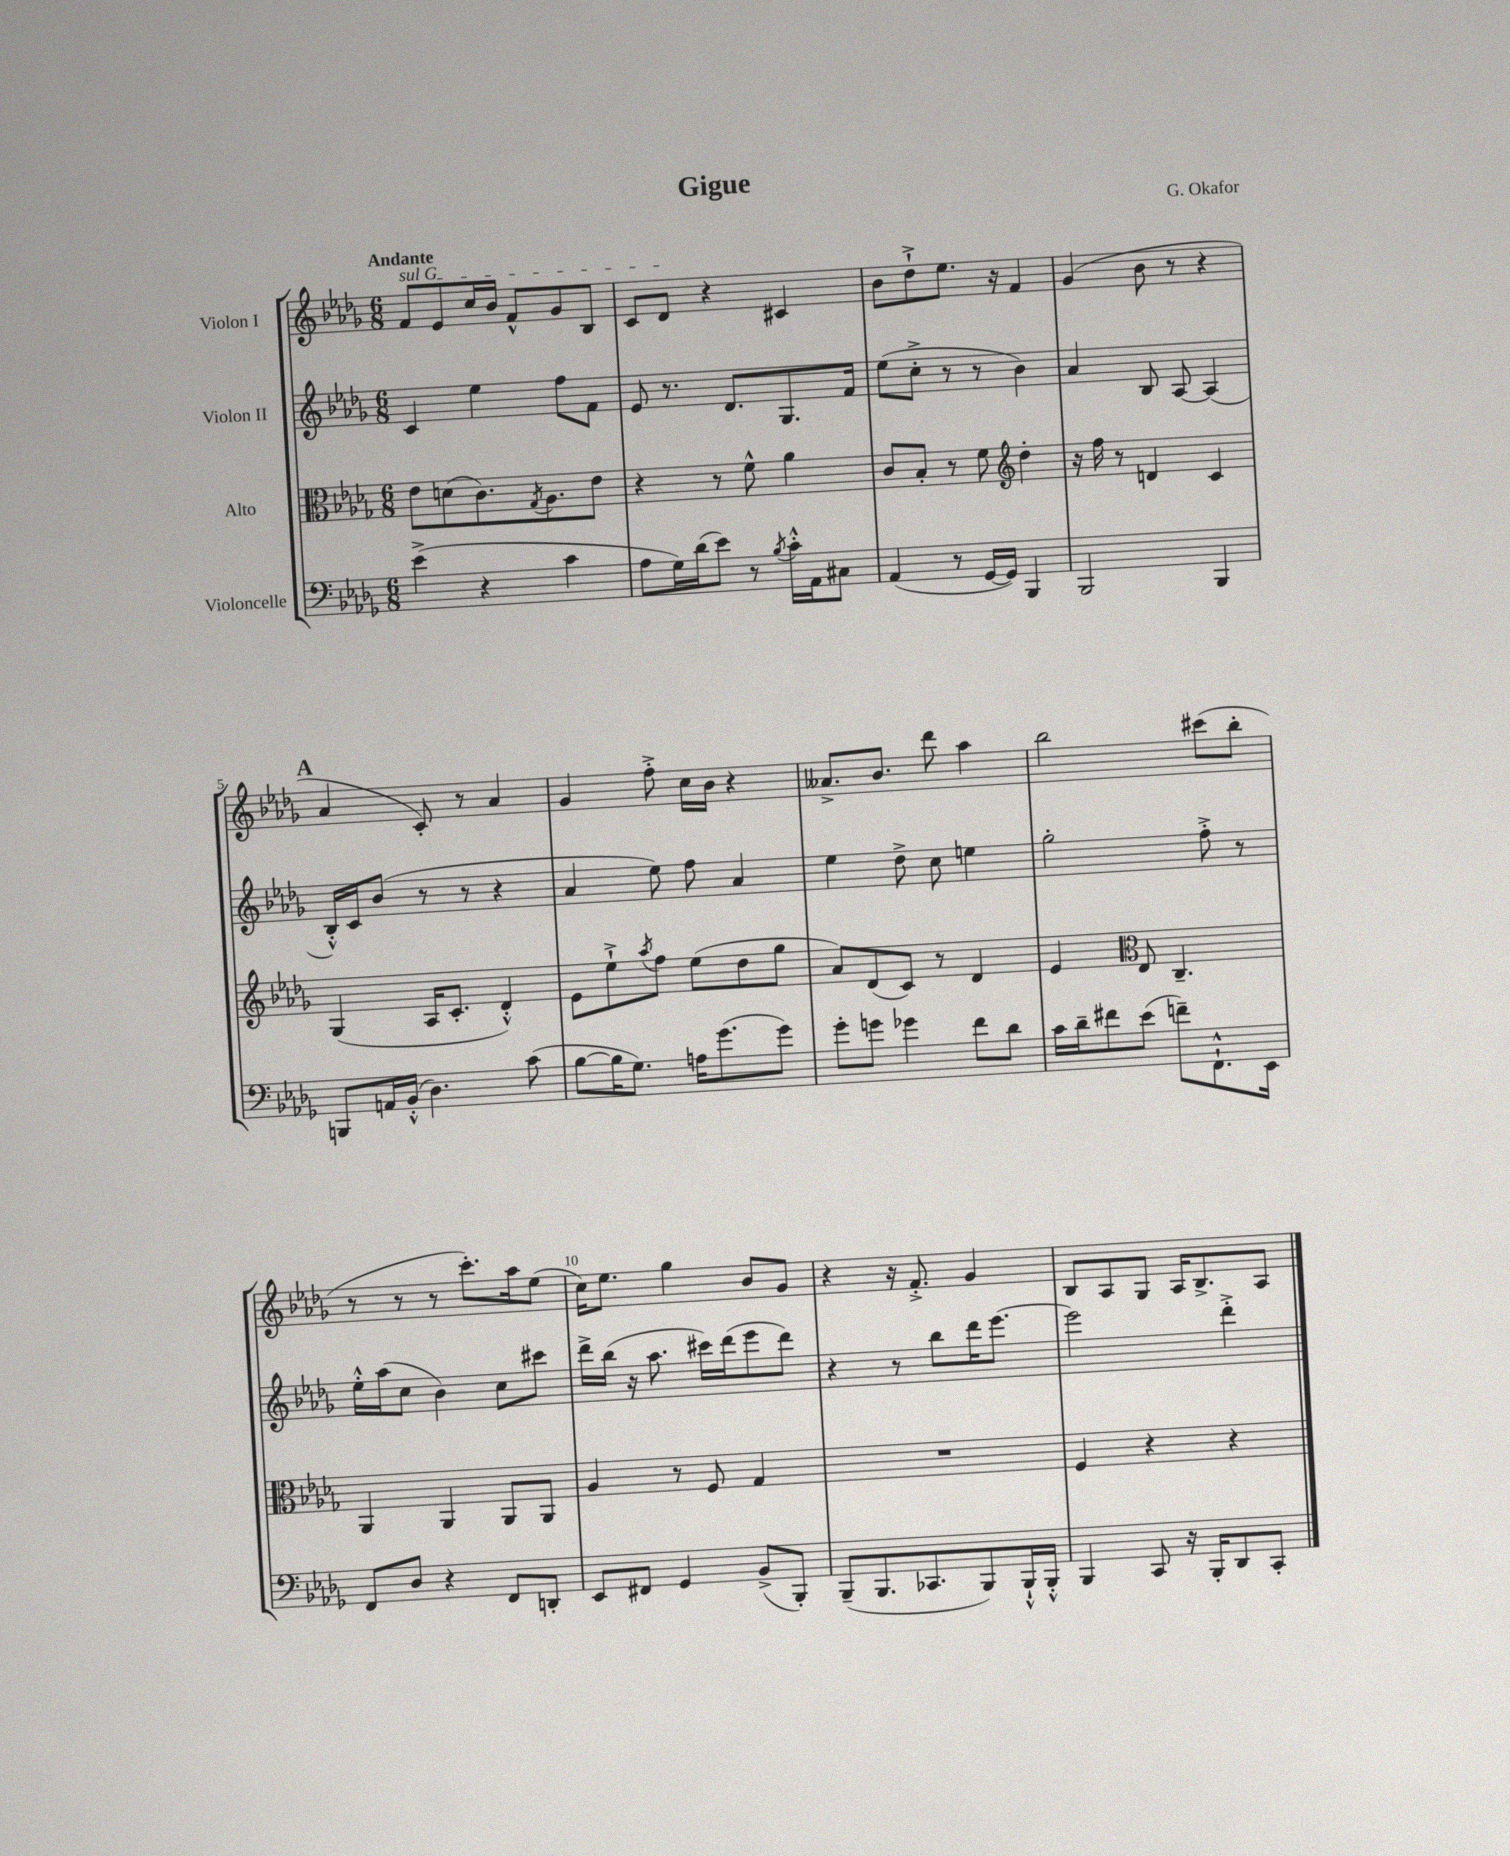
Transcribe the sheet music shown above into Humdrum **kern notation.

**kern	**kern	**kern	**kern
*part4	*part3	*part2	*part1
*staff4	*staff3	*staff2	*staff1
*I"Violoncelle	*I"Alto	*I"Violon II	*I"Violon I
*clefF4	*clefC3	*clefG2	*clefG2
*k[b-e-a-d-g-]	*k[b-e-a-d-g-]	*k[b-e-a-d-g-]	*k[b-e-a-d-g-]
*M6/8	*M6/8	*M6/8	*M6/8
=1	=1	=1	=1
!	!	!	!LO:TX:a:B:t=Andante
!	!	!	!LO:TX:a:i:t=sul G
(4e-^\	8e-\L	4c/	8f/L
.	(8dn\	.	8e-/
4r	8.c\)	4ee-\	16cc/L
.	.	.	16b-/JJ
.	.	.	8f^^/L
.	8qG-/	.	.
.	8.A-\	.	.
4c\	.	8ff\L	8g-/
.	8e-\J	8f\J	8B-/J
=2	=2	=2	=2
8A-\L	4r	8e-/	8c/L
16G-\L)	.	8.r	8d-/J
(16d-\J	.	.	.
8e-\J)	8r	.	4r
.	.	8.d-/L	.
8r	8f^^\	.	.
8qB-/	.	.	.
16c'^^\LL	4a-\	8.G-/	4c#X/
16AA-\J	.	.	.
8C#X\J	.	.	.
.	.	16f/Jk	.
=3	=3	=3	=3
(4AA-/	8c/L	(8ee-\L	8b-\L
.	8B-'/J	8cc'^\J	8dd-`^\
8r	8r	8r	8.ee-\J
[16GG-/LL	8f\	8r	.
16GG-/JJ])	.	.	16r
*	*clefG2	*	*
4BBB-/	4dd-'\	4b-\)	4f/
=4	=4	=4	=4
2BBB-/	16r	4a-/	(4g-/
.	16ff\	.	.
.	8r	.	.
.	4dn/	8B-/	8b-\
.	.	[8A-/	8r
4BBB-/	4c/	(4A-/]	4r
!!LO:LB:g=z
!!LO:REH:place=s1:t=A
=5	=5	=5	=5
8BBBn/L	(4G-/	16B-'^^/LL)	4a-/
.	.	16c/J	.
16AAn/L	.	(8b-/J	.
(16BB-'^^/JJ	.	.	.
4.D-\)	16A-/KL	8r	8c'/)
.	8.c'/J	.	.
.	.	8r	8r
.	4d-'^^/)	4r	4a-/
(8c\	.	.	.
=6	=6	=6	=6
[8B-\L	8e-\L	4a-/	4g-/
16B-\K]	8ee-`^\	.	.
8.G-\J)	.	.	.
.	8qaa-/	.	.
.	8ff\J	8ee-\)	8ff'^\
16An\KL	(8ee-\L	8ff\	16cc\LL
(8.g-\	.	.	16b-\JJ
.	8dd-\	4a-/	4r
8g-\J)	8gg-\J	.	.
=7	=7	=7	=7
8g-'\L	8a-/L)	4ee-\	8.a--X^/L
8gn\J	(8d-/	.	.
.	.	.	8.b-/J
4g-X\	8c/J)	8dd-^\	.
.	8r	8cc\	8ddd-\
8f\L	4d-/	4een\	4aa-\
8d-\J	.	.	.
=8	=8	=8	=8
16c\LL	4e-/	2gg-'\	2bb-\
16d-~\J	.	.	.
8f#X\	.	.	.
*	*clefC3	*	*
(8e-\J	8E-/	.	.
8fn~\L)	4.C~/	.	.
8.FF`^^\	.	8ff'^\	(8ccc#X\L
.	.	8r	8bb-'\J
16EE-\Jk	.	.	.
!!LO:LB:g=z
=9	=9	=9	=9
8FF/L	4AA-/	16ee-'^^\LL	8r
.	.	(16aa-\J	.
8D-/J	.	8cc\J	8r
4r	4AA-/	4b-\)	8r
.	.	.	8.ccc'\L)
8FF/L	8AA-/L	8cc\L	.
.	.	.	16aa-\k
8DDn'/J	8AA-/J	8ccc#X\J	(8ee-\J
=10	=10	=10	=10
8EE-/L	4A-/	16ddd-^\LL	16cc\KL)
.	.	(16bb-\JJ	8.ee-\J
8FF#X/J	.	16r	.
.	.	8.aa-\	.
4GG-/	8r	.	4gg-\
.	8F/	16ccc#X\LL)	.
.	.	(16ddd-\J	.
(8BB-^/L	4G-/	8eee-\	8b-/L
8BBB-'/J)	.	8ddd-\J)	8g-/J
=11	=11	=11	=11
(8BBB-~/L	2.r	4r	4r
8.BBB-/	.	.	.
.	.	8r	16r
8.CC-X/	.	.	8.f'^/
.	.	8bb-\L	.
8BBB-/)	.	16ddd-\K	4g-/
.	.	[8.eee-\J	.
16BBB-`^^/L	.	.	.
16BBB-'^^/JJ	.	.	.
=12	=12	=12	=12
4BBB-/	4F/	2eee-\]	8B-/L
.	.	.	8A-/
8CC/	4r	.	8G-/J
16r	.	.	16A-/KL
16BBB-'/KL	.	.	8.B-^/
8DD-/	4r	4ddd-'^\	.
8CC'/J	.	.	8A-/J
==	==	==	==
*-	*-	*-	*-
